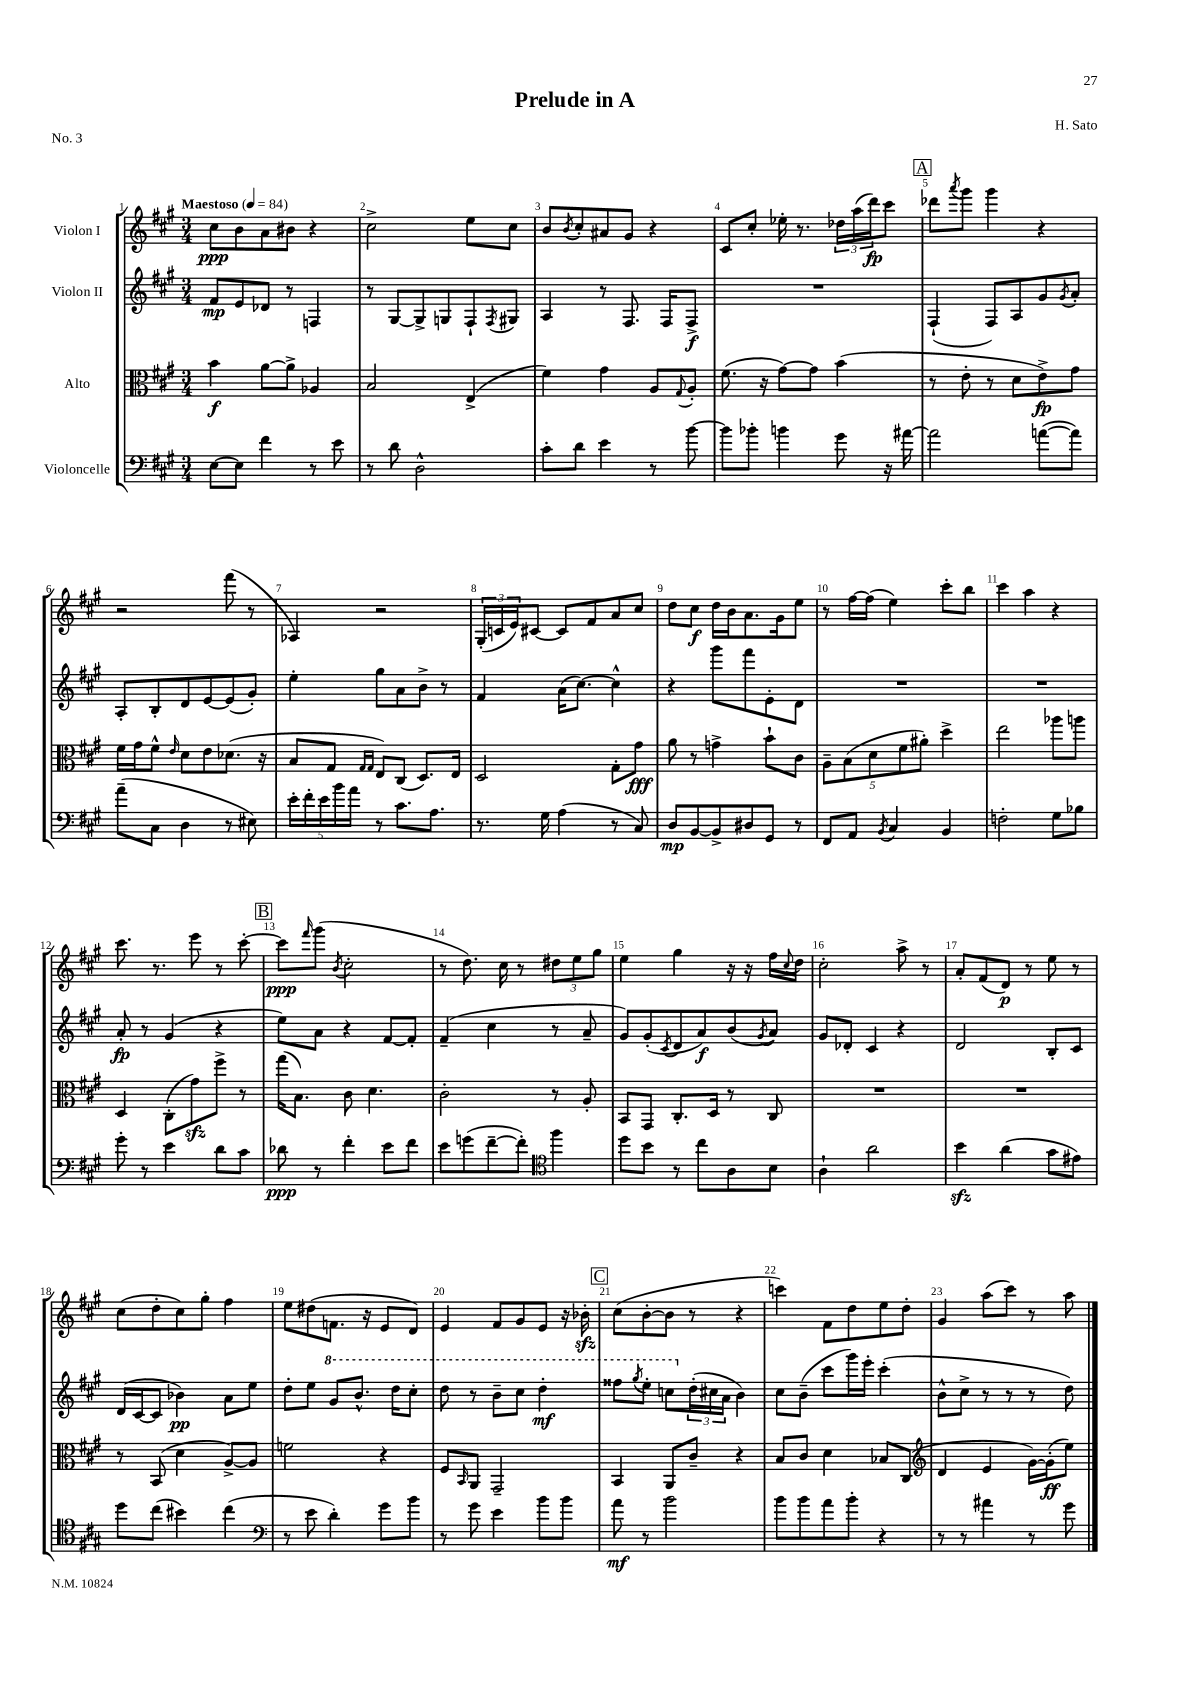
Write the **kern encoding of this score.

**kern	**dynam	**kern	**dynam	**kern	**dynam	**kern	**dynam
*part4	*part4	*part3	*part3	*part2	*part2	*part1	*part1
*staff4	*staff4	*staff3	*staff3	*staff2	*staff2	*staff1	*staff1
*I"Violoncelle	*	*I"Alto	*	*I"Violon II	*	*I"Violon I	*
*clefF4	*	*clefC3	*	*clefG2	*	*clefG2	*
*k[f#c#g#]	*	*k[f#c#g#]	*	*k[f#c#g#]	*	*k[f#c#g#]	*
*M3/4	*	*M3/4	*	*M3/4	*	*M3/4	*
*MM84	*	*MM84	*	*MM84	*	*MM84	*
=1	=1	=1	=1	=1	=1	=1	=1
!	!	!	!	!	!	!LO:TX:a:B:t=Maestoso	!
[8E\L	.	4b\	f	8f#/L	mp	8cc#\L	ppp
8E\J]	.	.	.	8e/	.	8b\	.
4f#\	.	[8a\L	.	8d-X/J	.	8a\	.
.	.	8a^\J]	.	8r	.	8b#X\J	.
8r	.	4A-X/	.	4Fn/	.	4r	.
8e\	.	.	.	.	.	.	.
=2	=2	=2	=2	=2	=2	=2	=2
8r	.	2B/	.	8r	.	2cc#^\	.
8d\	.	.	.	[8G#/L	.	.	.
2D^^\	.	.	.	8G#^/]	.	.	.
.	.	.	.	8Gn/	.	.	.
.	.	(4E^/	.	8F#`/	.	8ee\L	.
.	.	.	.	8qF#/	.	.	.
.	.	.	.	8G#X/J	.	8cc#\J	.
=3	=3	=3	=3	=3	=3	=3	=3
8c#'\L	.	4f#\)	.	4A/	.	8b/L	.
.	.	.	.	.	.	8qb/	.
8d\J	.	.	.	.	.	8cc#'/	.
4e\	.	4g#\	.	8r	.	8a#X/	.
.	.	.	.	8.F#/	.	8g#/J	.
8r	.	8A/L	.	.	.	4r	.
.	.	.	.	16F#/KL	.	.	.
.	.	8qqG#/	.	.	.	.	.
[8b\	.	8A'/J	.	8F#^/J	f	.	.
=4	=4	=4	=4	=4	=4	=4	=4
8b\L]	.	(8.f#\	.	2.r	.	8c#/L	.
8b-X'\J	.	.	.	.	.	8cc#'/J	.
.	.	16r	.	.	.	.	.
4bn\	.	[8g#\L)	.	.	.	16ee-X'\	.
.	.	.	.	.	.	8.r	.
.	.	8g#\J]	.	.	.	.	.
8g#\	.	(4b\	.	.	.	24dd-X\LL	.
.	.	.	.	.	.	(24aa\	.
.	.	.	.	.	.	24ddd\J)	fp
16r	.	.	.	.	.	8ccc#\J	.
[16a#X\	.	.	.	.	.	.	.
!!LO:REH:place=s1:t=A
=5	=5	=5	=5	=5	=5	=5	=5
2a#\]	.	8r	.	(4F#`/	.	8ddd-X\L	.
.	.	.	.	.	.	8qaaa/	.
.	.	8e'\	.	.	.	8ggg#\J	.
.	.	8r	.	8F#/L)	.	4ggg#\	.
.	.	8d\L	.	8A/	.	.	.
([8an\L	.	8e^\)	fp	8g#/	.	4r	.
.	.	.	.	8qg#/	.	.	.
8a\J])	.	8g#\J	.	8a'/J	.	.	.
!!LO:LB:g=z
=6	=6	=6	=6	=6	=6	=6	=6
(8a~\L	.	16f#\LL	.	8A'/L	.	2r	.
.	.	16g#\J	.	.	.	.	.
8C#\J	.	8f#^^\J	.	8B'/	.	.	.
.	.	16qqe/	.	.	.	.	.
4D\	.	8d\L	.	8d/	.	.	.
.	.	8e\	.	[8e/	.	.	.
8r	.	(8.d-X\J	.	(8e/]	.	(8fff#\	.
8E#X\)	.	.	.	8g#'/J)	.	8r	.
.	.	16r	.	.	.	.	.
=7	=7	=7	=7	=7	=7	=7	=7
20e'\LL	.	8B/L	.	4ee'\	.	4A-X/)	.
20f#'\	.	.	.	.	.	.	.
20e\	.	.	.	.	.	.	.
.	.	8G#/J	.	.	.	.	.
20b\	.	.	.	.	.	.	.
20a\JJ	.	.	.	.	.	.	.
.	.	16qqG#/LL	.	.	.	.	.
.	.	16qqG#/JJ	.	.	.	.	.
8r	.	8E/L)	.	8gg#\L	.	2r	.
8.c#\L	.	(8C#/J	.	8a\	.	.	.
.	.	8.D/L)	.	8b^\J	.	.	.
8.A\J	.	.	.	.	.	.	.
.	.	.	.	8r	.	.	.
.	.	16E/Jk	.	.	.	.	.
=8	=8	=8	=8	=8	=8	=8	=8
8.r	.	2D/	.	4f#/	.	(24G#'/LL	.
.	.	.	.	.	.	24cn/	.
.	.	.	.	.	.	24e/J)	.
.	.	.	.	.	.	[8c#X/J	.
16G#\	.	.	.	.	.	.	.
(4A\	.	.	.	(16a\KL	.	8c#/L]	.
.	.	.	.	[8.cc#\J)	.	.	.
.	.	.	.	.	.	8f#/	.
8r	.	8G#'\L	.	4cc#^^\]	.	8a/	.
8C#/)	.	8g#\J	fff	.	.	8cc#/J	.
=9	=9	=9	=9	=9	=9	=9	=9
8D/L	mp	8a\	.	4r	.	8dd\L	.
[8BB/	.	8r	.	.	.	8cc#\J	f
8BB^/]	.	4gn^\	.	8ggg#\L	.	16dd\LL	.
.	.	.	.	.	.	16b\J	.
8D#X/	.	.	.	8fff#\	.	8.a\	.
8GG#/J	.	8b`\L	.	8e'\	.	.	.
.	.	.	.	.	.	16g#\k	.
8r	.	8c#\J	.	8d\J	.	8ee\J	.
=10	=10	=10	=10	=10	=10	=10	=10
8FF#/L	.	10A~\L	.	2.r	.	8r	.
.	.	(10B\	.	.	.	.	.
8AA/J	.	.	.	.	.	[16ff#\LL	.
.	.	.	.	.	.	(16ff#\JJ]	.
.	.	10d\	.	.	.	.	.
8qBB/	.	.	.	.	.	.	.
4C#/	.	.	.	.	.	4ee\)	.
.	.	10f#\	.	.	.	.	.
.	.	10a#X'\J)	.	.	.	.	.
4BB/	.	4dd^\	.	.	.	8ccc#'\L	.
.	.	.	.	.	.	8bb\J	.
=11	=11	=11	=11	=11	=11	=11	=11
2Fn'\	.	2ee\	.	2.r	.	4ccc#\	.
.	.	.	.	.	.	4aa\	.
8G#\L	.	8aa-X\L	.	.	.	4r	.
8B-X\J	.	8aan\J	.	.	.	.	.
!!LO:LB:g=z
=12	=12	=12	=12	=12	=12	=12	=12
8g#'\	.	4D/	.	8a'/	fp	8.ccc#\	.
8r	.	.	.	8r	.	.	.
.	.	.	.	.	.	8.r	.
4e\	.	(8C#'\L	.	(4g#/	.	.	.
.	.	8g#zz\)	.	.	.	8eee\	.
8d\L	.	8ff#^\J	.	4r	.	8r	.
8c#\J	.	8r	.	.	.	[8ccc#'\	.
!!LO:REH:place=s1:t=B
=13	=13	=13	=13	=13	=13	=13	=13
8d-X\	ppp	(16gg#\KL	.	8ee\L)	.	8ccc#\L]	ppp
.	.	8.B\J)	.	.	.	.	.
.	.	.	.	.	.	16qqfff#/	.
8r	.	.	.	8a\J	.	(8ggg#\J	.
.	.	.	.	.	.	8qb/	.
4f#'\	.	8c#\	.	4r	.	2cc#'\	.
.	.	4.d\	.	.	.	.	.
8e\L	.	.	.	[8f#/L	.	.	.
8f#\J	.	.	.	8f#'/J]	.	.	.
=14	=14	=14	=14	=14	=14	=14	=14
8e\L	.	2c#'\	.	(4f#~/	.	8r	.
(8gn\	.	.	.	.	.	8.dd\)	.
[8f#~\	.	.	.	4cc#\	.	.	.
.	.	.	.	.	.	16cc#\	.
8f#'\J])	.	.	.	.	.	8r	.
*clefC4	*	*	*	*	*	*	*
4ff#\	.	8r	.	8r	.	12dd#X\L	.
.	.	.	.	.	.	12ee\	.
.	.	8A'/	.	8a~/	.	.	.
.	.	.	.	.	.	12gg#\J	.
=15	=15	=15	=15	=15	=15	=15	=15
8dd\L	.	8BB/L	.	8g#/L)	.	4ee\	.
8b\J	.	8GG#/J	.	(8g#'/	.	.	.
.	.	.	.	8qc#/	.	.	.
8r	.	8.C#'/L	.	8d/	.	4gg#\	.
8cc#\L	.	.	.	8a/)	f	.	.
.	.	16D/Jk	.	.	.	.	.
8A\	.	8r	.	(8b/	.	16r	.
.	.	.	.	.	.	16r	.
.	.	.	.	8qg#/	.	.	.
8B\J	.	8C#/	.	8a/J)	.	16ff#\LL	.
.	.	.	.	.	.	8qqcc#/	.
.	.	.	.	.	.	16dd\JJ	.
=16	=16	=16	=16	=16	=16	=16	=16
4A`\	.	2.r	.	8g#/L	.	2cc#'\	.
.	.	.	.	8d-X'/J	.	.	.
2a\	.	.	.	4c#/	.	.	.
.	.	.	.	4r	.	8aa^\	.
.	.	.	.	.	.	8r	.
=17	=17	=17	=17	=17	=17	=17	=17
4bzz\	.	2.r	.	2d/	.	8a'/L	.
.	.	.	.	.	.	(8f#/	.
(4a\	.	.	.	.	.	8d/J)	p
.	.	.	.	.	.	8r	.
8g#\L	.	.	.	8B'/L	.	8ee\	.
8e#X\J)	.	.	.	8c#/J	.	8r	.
!!LO:LB:g=z
=18	=18	=18	=18	=18	=18	=18	=18
8dd\L	.	8r	.	(16d/LL	.	(8cc#\L	.
.	.	.	.	[16c#/J	.	.	.
(8cc#\J	.	(8BB/	.	8c#/J]	.	8dd'\	.
4b#X\)	.	4d\	.	4b-X\)	pp	8cc#\)	.
.	.	.	.	.	.	8gg#'\J	.
(4cc#\	.	[8A^/L)	.	8a\L	.	4ff#\	.
.	.	8A/J]	.	8ee\J	.	.	.
=19	=19	=19	=19	=19	=19	=19	=19
*clefF4	*	*	*	*	*	*	*
8r	.	2fn\	.	8dd'\L	.	8ee\L	.
8e\	.	.	.	8ee\J	.	(8dd#X\	.
*	*	*	*	*8va	*	*	*
4d'\)	.	.	.	8gg#/L	.	8.fn\J	.
.	.	.	.	8.bb^^/J	.	.	.
.	.	.	.	.	.	16r	.
8g#\L	.	4r	.	.	.	8e/L	.
.	.	.	.	16ddd\KL	.	.	.
8b\J	.	.	.	8ccc#'\J	.	8d/J)	.
=20	=20	=20	=20	=20	=20	=20	=20
8r	.	8F#/L	.	8ddd\	.	4e/	.
.	.	16qqBB/	.	.	.	.	.
8g#\	.	8AA/J	.	8r	.	.	.
4e\	.	2GG#~/	.	8bb~\L	.	8f#/L	.
.	.	.	.	8ccc#\J	.	8g#/	.
8b\L	.	.	.	4ddd'\	mf	8e/J	.
8b\J	.	.	.	.	.	16r	.
.	.	.	.	.	.	16b-Xzz'\	.
!!LO:REH:place=s1:t=C
=21	=21	=21	=21	=21	=21	=21	=21
8a\	mf	4BB/	.	8fff##X\L	.	(8cc#\L	.
.	.	.	.	8qggg#/	.	.	.
8r	.	.	.	8eee'\J	.	[8b'\	.
2b\	.	8AA/L	.	8cccn\L	.	8b\J]	.
*	*	*	*	*X8va	*	*	*
.	.	8c#~/J	.	(24dd'\L	.	8r	.
.	.	.	.	24cc#X\	.	.	.
.	.	.	.	24a\JJ	.	.	.
.	.	4r	.	4b\)	.	4r	.
=22	=22	=22	=22	=22	=22	=22	=22
8b\L	.	8B/L	.	8cc#\L	.	4cccn\)	.
8b\	.	8c#/J	.	(8b~\J	.	.	.
8a\	.	4d\	.	8ccc#\L	.	8f#\L	.
8b'\J	.	.	.	16ggg#\L)	.	8dd\	.
.	.	.	.	16eee'\JJ	.	.	.
4r	.	8B-X/L	.	(4ccc#'\	.	8ee\	.
.	.	(8C#/J	.	.	.	8dd'\J	.
=23	=23	=23	=23	=23	=23	=23	=23
*	*	*clefG2	*	*	*	*	*
8r	.	4d/	.	8b^^\L	.	4g#/	.
8r	.	.	.	8cc#^\J	.	.	.
4a#X\	.	4e/	.	8r	.	(8aa\L	.
.	.	.	.	8r	.	8ccc#\J)	.
8r	.	[16g#\LL)	.	8r	.	8r	.
.	.	(16g#'\J]	ff	.	.	.	.
8g#\	.	8ee\J)	.	8dd\)	.	8aa\	.
==	==	==	==	==	==	==	==
*-	*-	*-	*-	*-	*-	*-	*-
